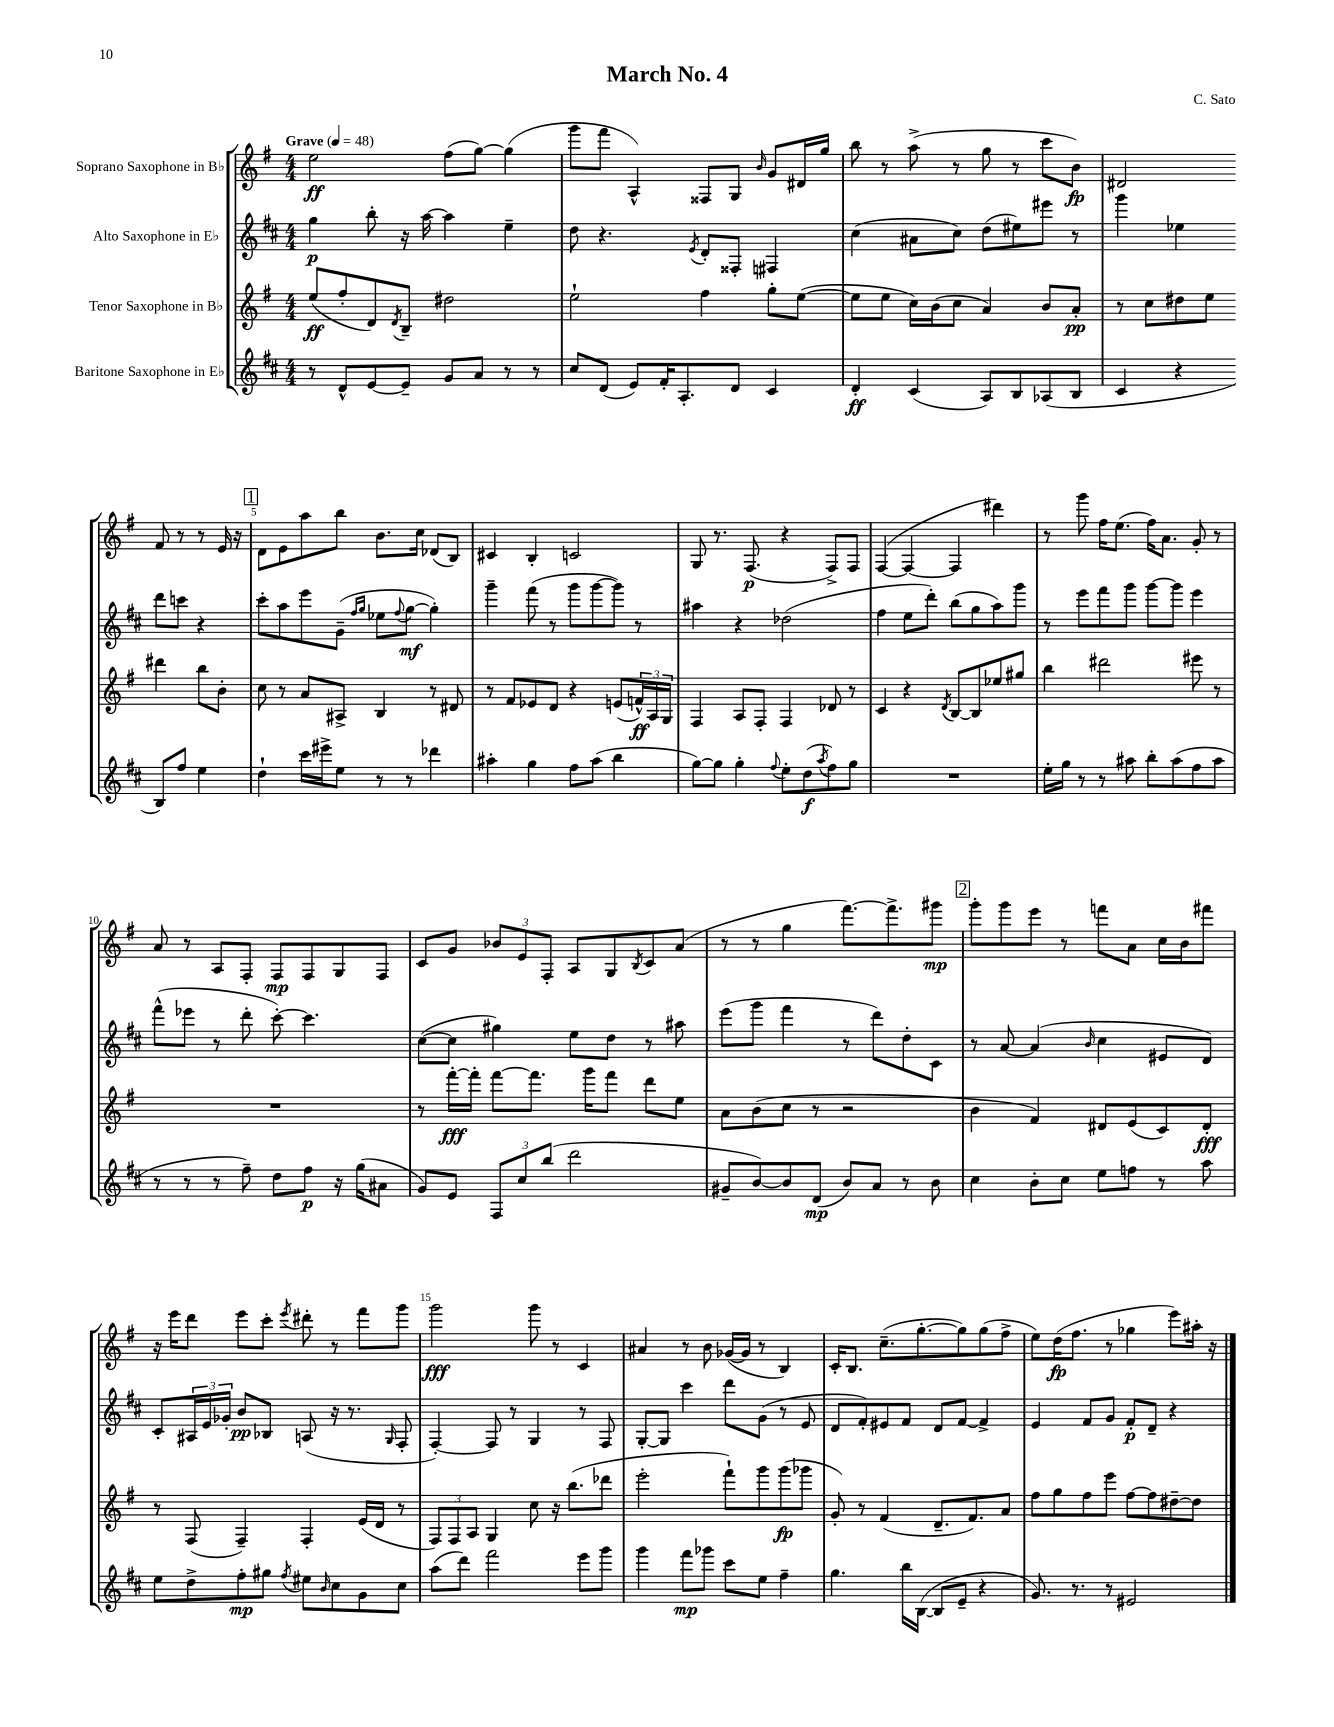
\header { title = "March No. 4" composer = "C. Sato" }
<<
\new StaffGroup <<
\new Staff = "s0" \with { instrumentName = "Soprano Saxophone in Bb" } {
    \clef treble \key g \major \numericTimeSignature \time 4/4 \tempo "Grave" 4 = 48
    e''2\ff fis''8( g''8~) g''4( |
    g'''8 fis'''8 a4-^) fisis8 g8 \grace { b'16 } g'8 dis'16 g''16 |
    b''8 r8 a''8->( r8 g''8 r8 c'''8 b'8\fp) |
    dis'2 fis'8 r8 r8 e'16 r16 |
    \mark \markup { \box "1" } d'8 e'8 a''8 b''8 b'8. c''16 des'8( b8) |
    cis'4 b4-. c'2 |
    g8 r8. fis8.\p( r4 fis8->) fis8 |
    fis4~( fis4~ fis4 dis'''4) |
    r8 g'''8 fis''16 e''8.( fis''16) a'8. g'8-. r8 |
    a'8 r8 a8 fis8-. fis8\mp fis8 g8 fis8 |
    c'8 g'8 \tuplet 3/2 { bes'8 e'8 fis8-. } a8 g8 \acciaccatura { b8 } c'8 a'8( |
    r8 r8 g''4 fis'''8.~) fis'''8.-> gis'''8\mp |
    \mark \markup { \box "2" } g'''8-. g'''8 e'''8 r8 f'''8 a'8 c''16 b'16 fis'''8 |
    r16 e'''16 d'''8 e'''8 c'''8-. \acciaccatura { e'''8 } dis'''8-. r8 fis'''8 g'''8 |
    g'''2\fff g'''8 r8 c'4 |
    ais'4 r8 b'8 ges'16~( ges'16 r8 b4) |
    c'16-. b8. c''8.--( g''8.~-. g''8) g''8( fis''8-> |
    e''8) d''16\fp( fis''8. r8 ges''4 e'''8) ais''16-. r16 \bar "|." |
}
\new Staff = "s1" \with { instrumentName = "Alto Saxophone in Eb" } {
    \clef treble \key d \major \numericTimeSignature \time 4/4
    g''4\p b''8-. r16 a''16~ a''4 e''4-- |
    d''8 r4. \acciaccatura { e'8 } d'8-. fisis8-. fis4 |
    cis''4( ais'8 cis''8) d''8( eis''8) eis'''8 r8 |
    g'''4 ees''4 d'''8 c'''8 r4 |
    \mark \markup { \box "1" } cis'''8-. a''8 e'''8 g'8--( \grace { fis''16 g''16 } ees''8 \appoggiatura { fis''8 } g''8~\mf g''4-.) |
    g'''4-- fis'''8( r8 g'''8 g'''8~ g'''8) r8 |
    ais''4 r4 des''2( |
    fis''4 e''8 d'''8-.) b''8( g''8 a''8) g'''8 |
    r8 e'''8 fis'''8 g'''8 g'''8~ g'''8 e'''4 |
    fis'''8-^( ees'''8 r8 d'''8-. cis'''8~-.) cis'''4. |
    cis''8~( cis''8 gis''4) e''8 d''8 r8 ais''8 |
    e'''8( g'''8 fis'''4 r8 d'''8) d''8-. cis'8 |
    \mark \markup { \box "2" } r8 a'8~ a'4( \grace { b'16 } cis''4 eis'8 d'8) |
    cis'8-. \tuplet 3/2 { ais16 e'16 ges'16-. } b'8\pp bes8 a8( r16 r8. \grace { g16 } fis8-. |
    fis4~-.) fis8 r8 g4 r8 fis8 |
    g8~-. g8 cis'''4 d'''8 g'8( r8 e'8 |
    d'8 fis'8-.) eis'8 fis'8 d'8 fis'8~ fis'4-> |
    e'4 fis'8 g'8 fis'8-.\p d'8-- r4 \bar "|." |
}
\new Staff = "s2" \with { instrumentName = "Tenor Saxophone in Bb" } {
    \clef treble \key g \major \numericTimeSignature \time 4/4
    e''8\ff( fis''8-. d'8) \acciaccatura { d'8 } b8-- dis''2 |
    e''2-! fis''4 g''8-. e''8~( |
    e''8 e''8 c''16) b'16( c''8 a'4) b'8 a'8-.\pp |
    r8 c''8 dis''8 e''8 dis'''4 b''8 b'8-. |
    \mark \markup { \box "1" } c''8 r8 a'8 ais8-> b4 r8 dis'8 |
    r8 fis'8 ees'8 d'8 r4 e'8( \tuplet 3/2 { f'16-^\ff) a16 g16 } |
    fis4 a8 fis8-. fis4 des'8 r8 |
    c'4 r4 \acciaccatura { d'8 } b8~ b8 ees''8 gis''8 |
    b''4 dis'''2 eis'''8 r8 |
    R1 |
    r8 fis'''16~-.\fff fis'''16-. fis'''8~ fis'''8. g'''16 fis'''8 d'''8 e''8 |
    a'8 b'8( c''8 r8 r2 |
    \mark \markup { \box "2" } b'4 fis'4) dis'8 e'8( c'8) dis'8-.\fff |
    r8 fis8( fis4--) fis4-. e'16( d'16 r8 |
    \tuplet 3/2 { fis8) fis8 a8 } g4 c''8 r16 b''8.( des'''8 |
    e'''2-. fis'''8-!) g'''8 g'''8\fp( ges'''8 |
    g'8-.) r8 fis'4( d'8.-- fis'8.) a'8 |
    fis''8 g''8 fis''8 e'''8 fis''8~ fis''8 dis''8~-- dis''8 \bar "|." |
}
\new Staff = "s3" \with { instrumentName = "Baritone Saxophone in Eb" } {
    \clef treble \key d \major \numericTimeSignature \time 4/4
    r8 d'8-^ e'8~ e'8-- g'8 a'8 r8 r8 |
    cis''8 d'8( e'8) fis'16-. a8.-. d'8 cis'4 |
    d'4-.\ff cis'4( a8) b8 aes8( b8 |
    cis'4 r4 b8) fis''8 e''4 |
    \mark \markup { \box "1" } d''4-! cis'''16 eis'''16-> e''8 r8 r8 des'''4 |
    ais''4-. g''4 fis''8 ais''8( b''4 |
    g''8~) g''8 g''4-. \appoggiatura { fis''8 } e''8-. d''8\f( \acciaccatura { a''8 } fis''8) g''8 |
    R1 |
    e''16-. g''16 r8 r8 ais''8 b''8-. ais''8( fis''8 ais''8 |
    r8 r8 r8 fis''8--) d''8 fis''8\p r16 g''16( ais'8 |
    g'8) e'8 \tuplet 3/2 { fis8 cis''8 b''8( } d'''2 |
    gis'8-- b'8~) b'8 d'8\mp( b'8) a'8 r8 b'8 |
    \mark \markup { \box "2" } cis''4 b'8-. cis''8 e''8 f''8 r8 a''8 |
    e''8 d''8-> fis''8-.\mp gis''8 \acciaccatura { fis''8 } eis''8 \grace { b'16 } cis''8 g'8 cis''8 |
    a''8( d'''8) fis'''2 e'''8 g'''8 |
    g'''4 fis'''8\mp ges'''8 cis'''8 e''8 fis''4-- |
    g''4. b''16 b16~( b8 e'8-- r4 |
    g'8.) r8. r8 eis'2 \bar "|." |
}
>>
>>
\layout { \context { \Score \override BarNumber.break-visibility = ##(#f #t #t) barNumberVisibility = #(every-nth-bar-number-visible 5) } }
